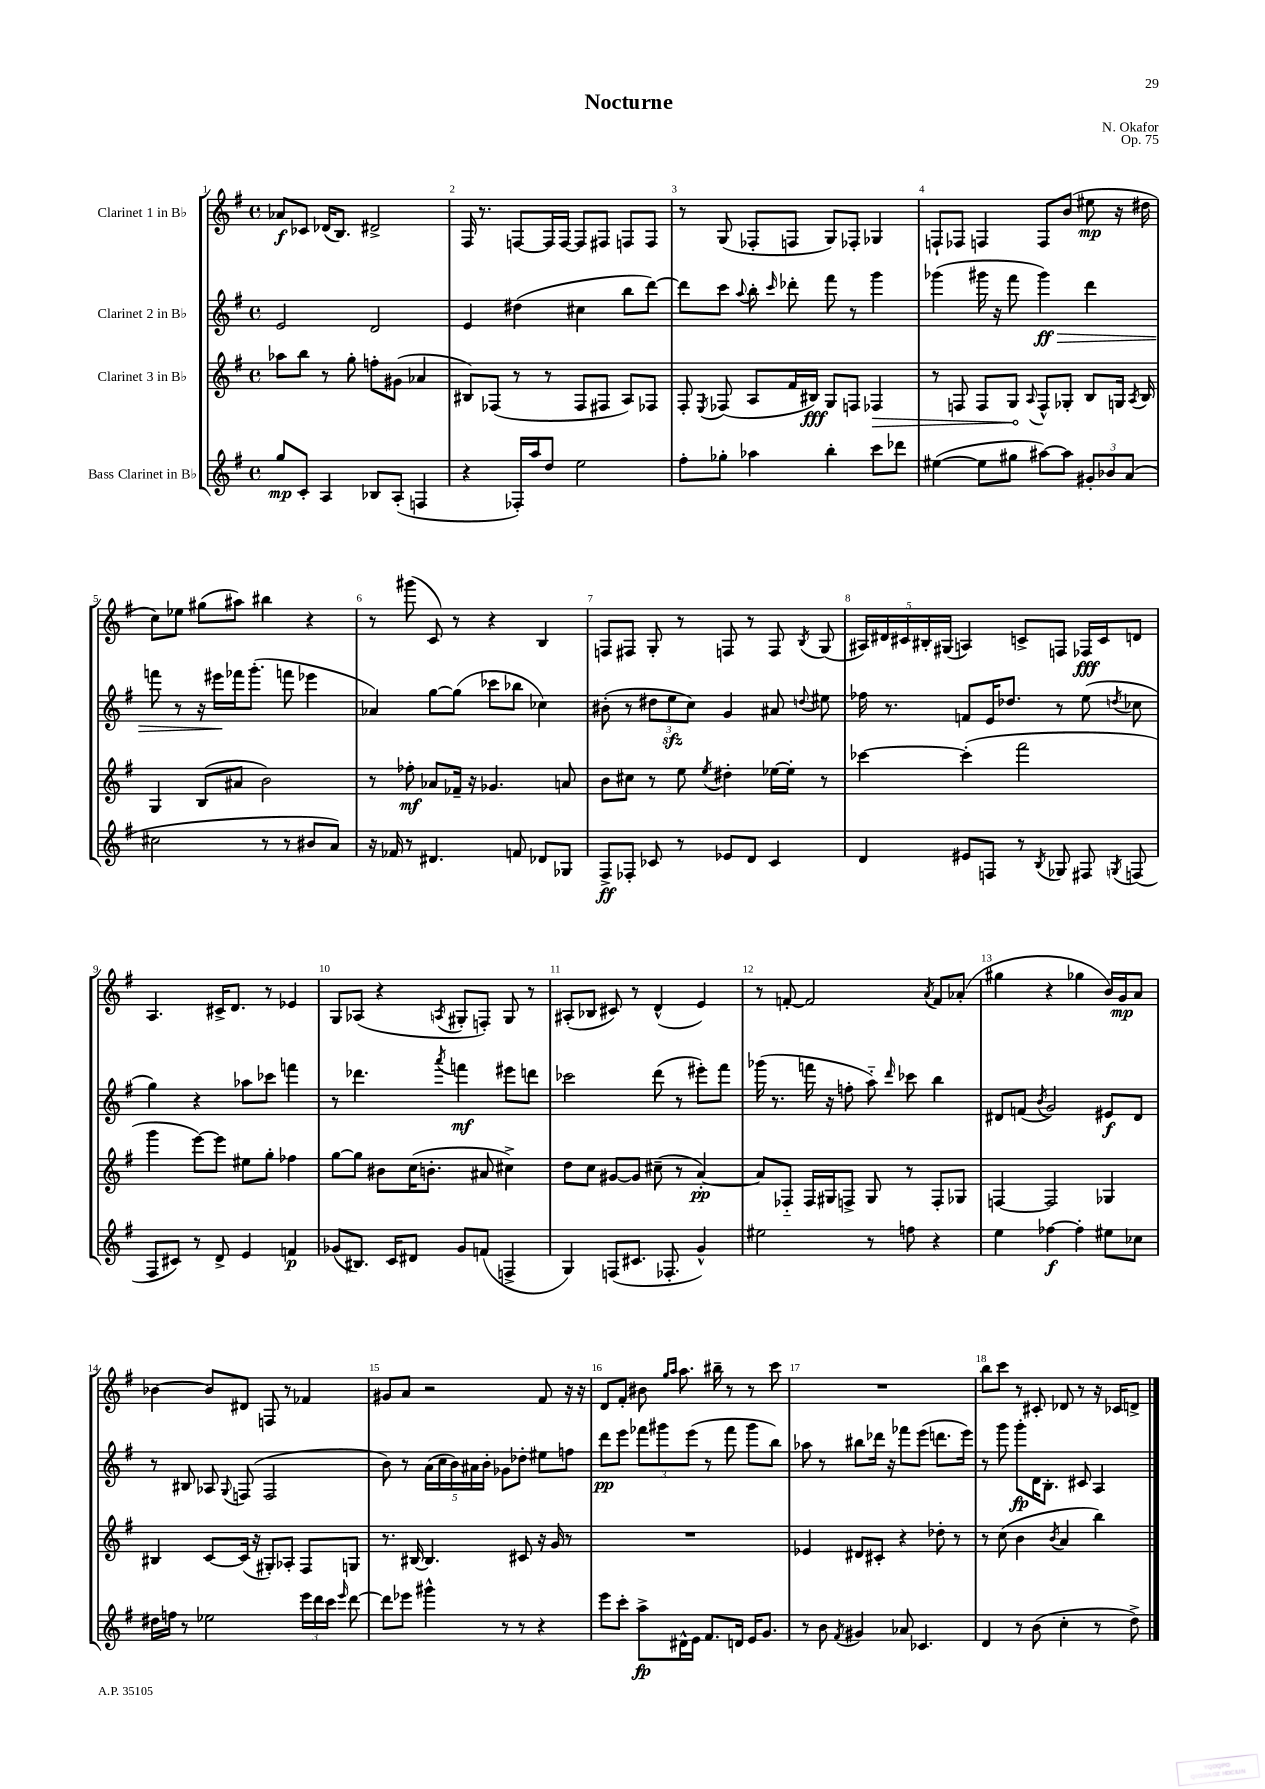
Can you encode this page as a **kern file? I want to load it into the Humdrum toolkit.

**kern	**kern	**kern	**kern
*staff4	*staff3	*staff2	*staff1
*clefG2	*clefG2	*clefG2	*clefG2
*k[f#]	*k[f#]	*k[f#]	*k[f#]
*M4/4	*M4/4	*M4/4	*M4/4
*met(c)	*met(c)	*met(c)	*met(c)
8gg/L	8aa-\L	2e/	8a-/L
8c'/J	8bb\J	.	8c-/J
4A/	8r	.	(16d-/LK
.	.	.	8.B/J)
.	8gg'\	.	.
8B-/L	8ff'\L	2d/	2d#^/
(8A'/J	(8g#\J	.	.
4F/	4a-/	.	.
=	=	=	=
4r	8B#/L)	4e/	16F#/
.	.	.	8.r
.	(8F-/J	.	.
16F-'/LL)	8r	(4dd#\	[8F/L
16aa/J	.	.	.
8dd/J	8r	.	16F/]L
.	.	.	[16F/JJ
2ee\	8F-/L	4cc#\	8F/]L
.	8F#/J	.	8F#/J
.	8A/L)	8bb\L	8F/L
.	8F-/J	[8ddd\J)	8F/J
=	=	=	=
8ff#'\L	8F#'/	8ddd\]L	8r
.	8qE/	.	.
8gg-'\J	(8F-/	8ccc\J	(8G/
.	.	8qqaa/	.
4aa-\	8A/L	8bb'\	8F-'/L
.	.	16qqccc/	.
.	16f#/L	8ddd-'\	8F/J
.	16B#/JJ)	.	.
4bb'\	8G/L	8fff#\	8G/L)
.	8F/J	8r	8F-'/J
8ccc\L	4F-/	4ggg\	4G-/
8ddd-\J	.	.	.
=	=	=	=
([4ee#\	8r	(4ggg-\	8F`/L
.	8F/	.	8F-/J
8ee#\]L	8F/L	16ggg#\	4F/
.	.	16r	.
8gg#\J	8G/J	8fff#\	.
.	8qqA/	.	.
[8aa#\L)	8F^^/L	4ggg#\)	8F/L
8aa#\]J	8G-'/J	.	(8b/J
12g#'/L	8B/L	4ddd\	8ee#\
12b-/	.	.	.
.	16G/Jk	.	16r
(12a/J	.	.	.
.	8qA/	.	.
.	16B/	.	16dd#\
=	=	=	=
2cc#\	4G/	8fff\	8cc\L)
.	.	8r	8ee-\J
.	(8B/L	16r	(8gg#\L
.	.	16eee#\LL	.
.	8a#/J	16fff-\J	8aa#\J)
.	.	(8.ggg'\J	.
8r	2b\)	.	4bb#\
8r	.	8fff\	.
8b#/L	.	4eee-\	4r
8a/J)	.	.	.
=	=	=	=
16r	8r	4a-/)	8r
16f-/	.	.	.
8r	8ff-'\	.	(8ggg#\
4.d#/	8a-/L	[8gg\L	8c/)
.	16f-~/Jk	(8gg\]J	8r
.	16r	.	.
.	4.g-/	8ccc-\L	4r
8f/	.	8bb-\J	.
8d-/L	.	4cc-\)	4B/
8G-/J	8a/	.	.
=	=	=	=
8F#^/L	8b\L	(8b#'\	8F/L
8F-'/J	8cc#\J	8r	8F#/J
8c-/	8r	12dd#\L	8G'/
.	.	12ee\	.
8r	8ee\	.	8r
.	.	12cc\J)	.
.	8qee/	.	.
8e-/L	4dd#'\	4g/	8F/
8d/J	.	.	8r
4c-/	[16ee-\LL	8a#/	8F/
.	16ee-'\]JJ	.	.
.	.	8qqdd/	8qB/
.	8r	8ee#\	(8G/
=	=	=	=
4d/	[4ccc-\	16ff-\	20A#/LL)
.	.	.	20d#/
.	.	8.r	.
.	.	.	20c#/
.	.	.	20B#'/
.	.	.	(20G#/JJ
8e#/L	(4ccc-'\]	8f/L	4A/)
8F/J	.	16e/K	.
.	.	8.dd-/J	.
8r	2fff#\	.	8c^/L
8qB/	.	.	.
8G-/	.	8r	8F/J
8F#/	.	(8ee\	16F-/LL
.	.	.	16c/J
8qG/	.	8qdd/	.
(8F/	.	8cc-\	8d/J
=	=	=	=
8F#/L	4ggg\	4gg\)	4.A/
8c#/J)	.	.	.
8r	[8eee\L)	4r	.
8d^/	8eee\]J	.	16c#^/LK
.	.	.	8.d/J
4e/	8ee#\L	8aa-\L	.
.	8gg'\J	8ccc-\J	8r
4f/	4ff-\	4fff\	4e-/
=	=	=	=
(8g-/L	[8gg\L	8r	8G/L
8.B#/J)	8gg\]J	4.ddd-\	(8A-/J
.	8b#\L	.	4r
16c/LK	.	.	.
8d#/J	(16cc\K	.	.
.	8.b'\J	.	.
.	.	8qaaa/	8qA/
8g-/L	.	4fff\	8G#'/L
(8f/J	8a#/	.	8F'/J)
4F^/	4cc#^\)	8eee#\L	8G#/
.	.	8ddd\J	8r
=	=	=	=
4G/)	8dd\L	2ccc-\	(8A#'/L
.	8cc\J	.	8B-/J
(8F/L	[8g#/L	.	8c#/)
8.c#/J	8g#/]J	.	8r
.	(8cc#~\	(8ddd\	(4d^^/
8.F-'/	.	.	.
.	8r	8r	.
4g^^/)	[4a'/)	8eee#'\L)	4e/)
.	.	8fff#\J	.
=	=	=	=
2ee#\	8a/]L	(16ggg-\	8r
.	.	8.r	.
.	8F-'~/J	.	[8f'/
.	16F-/LL	16fff\	2f/]
.	16G#/J	16r	.
.	8F^/J	8ff'\	.
8r	8G#/	8aa'~\)	.
.	.	16qqddd/	.
8ff\	8r	8ccc-\	.
.	.	.	8qa/
4r	8F'/L	4bb\	8f/L
.	8G-/J	.	(8a-'/J
=	=	=	=
4ee\	[4F/	8d#/L	4gg#\
.	.	(8f/J	.
.	.	8qb/	.
[4ff-\	2F/]	2g/)	4r
4ff-'\]	.	.	4gg-\
8ee#\L	4G-/	8e#/L	16b/LL)
.	.	.	16g/J
8cc-\J	.	8d#/J	8a/J
=	=	=	=
16dd#\LL	4B#/	8r	[4b-\
16ff\JJ	.	.	.
8r	.	8B#/	.
2ee-\	[8c/L	8A-/	8b-/]L
.	.	8qqG/	.
.	(16c/]Jk	(8F/	8d#/J
.	16r	.	.
.	8G#'/L)	2F/	8F/
.	8A-'/J	.	8r
24eee\LL	8F#/L	.	4f-/
24ddd\	.	.	.
24ccc\JJ	.	.	.
16qqeee/	.	.	.
[8ddd\	8G/J	.	.
=	=	=	=
8ddd\]L	8.r	8b\)	8g#/L
8eee-\J	.	8r	8a/J
.	[16B#/	.	.
4ggg#^^\	4.B#/]	(20a\LL	2r
.	.	20cc\	.
.	.	20b\)	.
.	.	20a#\	.
.	.	20b'\JJ	.
8r	.	8g-\L	.
8r	8c#/	8dd-'\J	.
4r	16r	8ee#\L	8f#/
.	16g/	.	.
.	8r	8ff\J	16r
.	.	.	16r
=	=	=	=
8eee\L	1r	8ddd\L	8d/L
8ccc'\J	.	8eee\J	8f#'/J
8aa^\L	.	12fff-\L	8b#\
.	.	12ggg#\	.
.	.	.	16qqgg/LL
.	.	.	16qqaa/JJ
16d#^^\L	.	.	8.aa\
.	.	(12eee\J	.
16e\JJ	.	.	.
8.f#/L	.	8r	.
.	.	.	16bb#~\
.	.	8fff-\	8r
16d/Jk	.	.	.
16e/LK	.	8ggg#\L	8r
8.g/J	.	.	.
.	.	8bb\J)	8ccc\
=	=	=	=
8r	4e-/	8aa-\	1r
8b\	.	8r	.
8qf#/	.	.	.
4g#/	8d#/L	8bb#\L	.
.	8c#'/J	16ddd-\Jk	.
.	.	16r	.
8a-/	4r	8fff-\L	.
4.c-/	.	(8eee\J	.
.	8dd-'\	8.ddd\L	.
.	8r	.	.
.	.	16eee\Jk)	.
=	=	=	=
4d/	8r	8r	8bb\L
.	(8cc\	8ggg\	8ccc\J
8r	4b\	8ggg'\L	8r
(8b\	.	16d\K	8c#'/
.	.	8.B'\J	.
.	8qb/	.	.
4cc'\	4a/	.	8d-/
.	.	8c#/	8r
8r	4bb\)	4A/	16r
.	.	.	16c-/LK
8dd^\)	.	.	8d^/J
==	==	==	==
*-	*-	*-	*-
